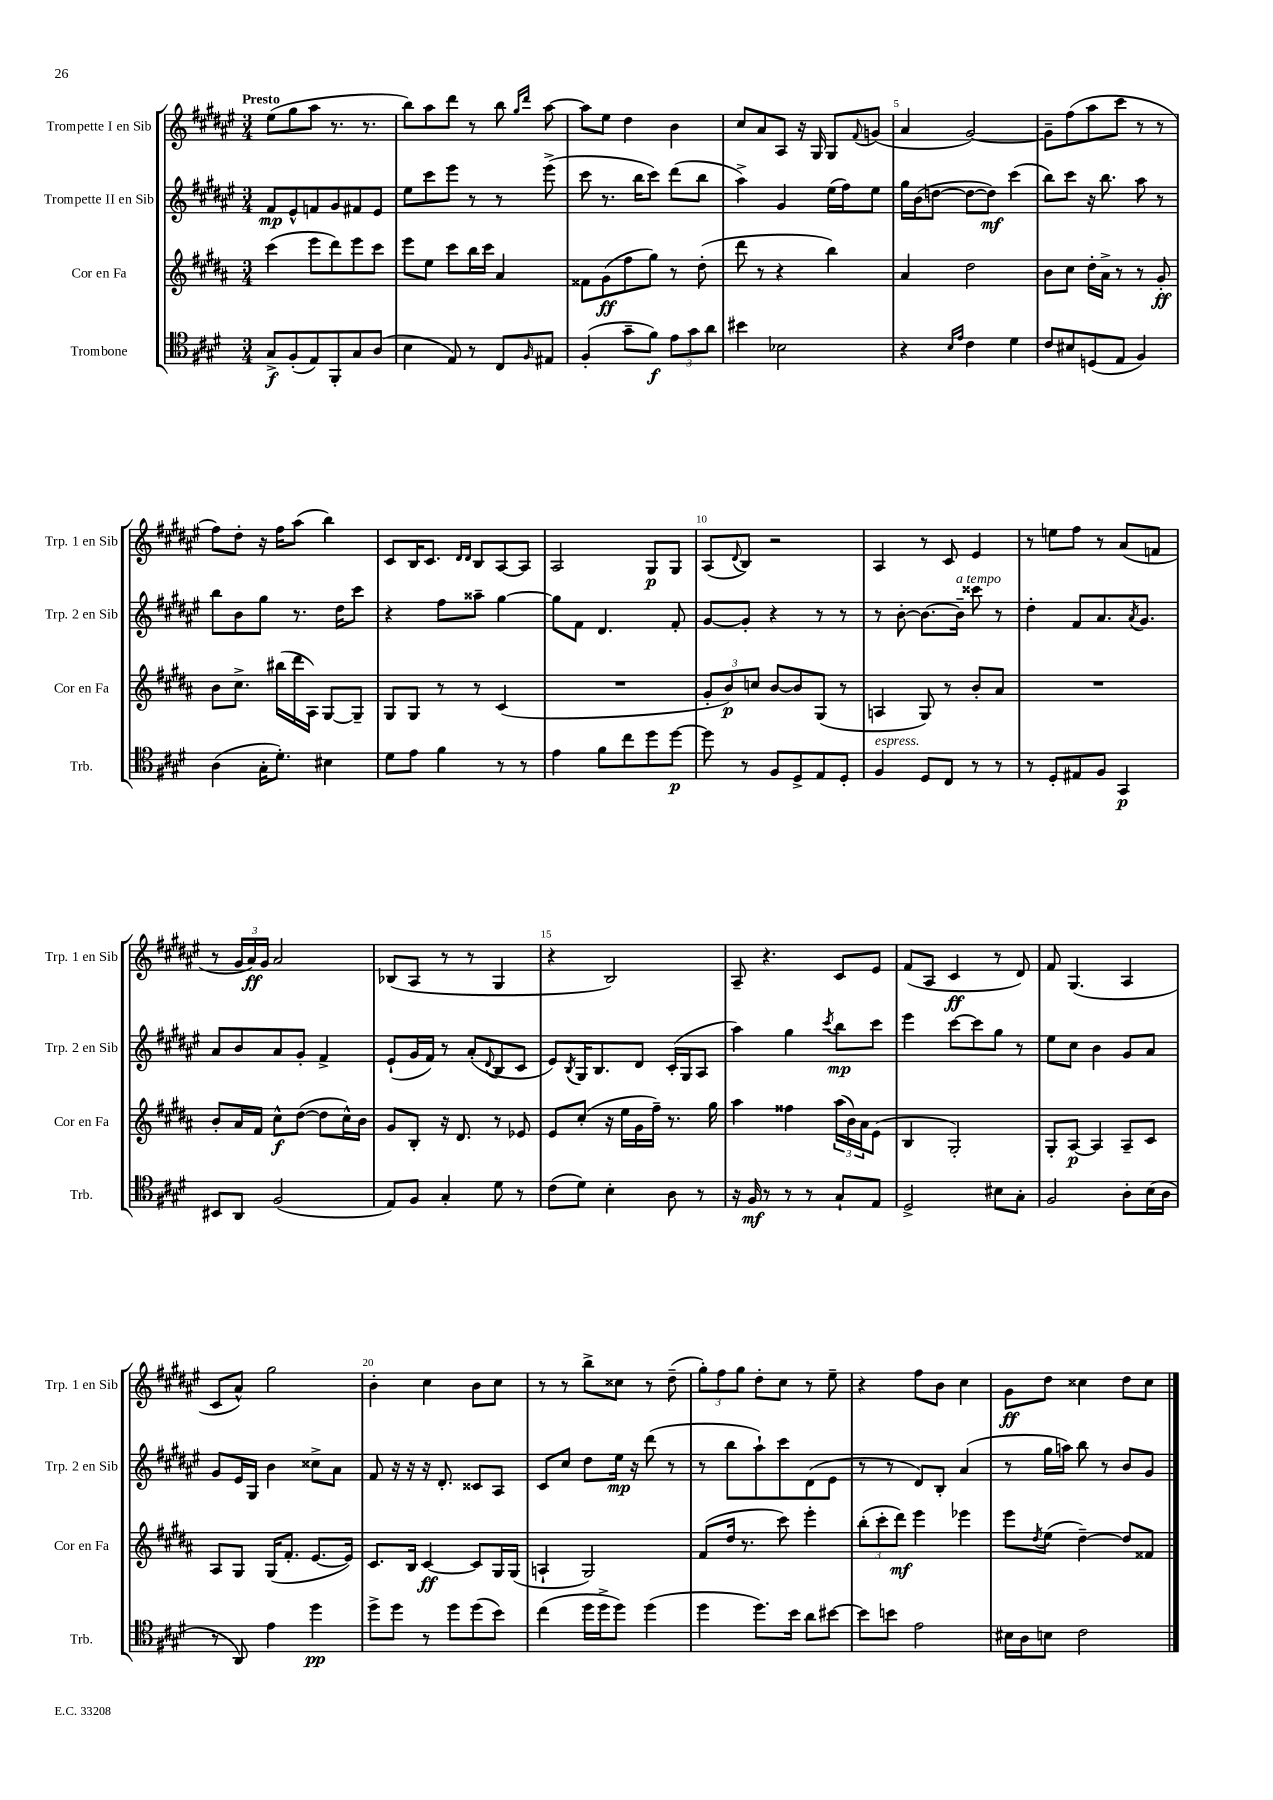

**kern	**dynam	**kern	**dynam	**kern	**dynam	**kern	**dynam
*part4	*part4	*part3	*part3	*part2	*part2	*part1	*part1
*staff4	*staff4	*staff3	*staff3	*staff2	*staff2	*staff1	*staff1
*I"Trombone	*	*I"Cor en Fa	*	*I"Trompette II en Sib	*	*I"Trompette I en Sib	*
*I'Trb.	*	*I'Cor en Fa	*	*I'Trp. 2 en Sib	*	*I'Trp. 1 en Sib	*
*clefC4	*	*clefG2	*	*clefG2	*	*clefG2	*
*k[f#c#g#d#]	*	*k[f#c#g#d#a#]	*	*k[f#c#g#d#a#e#]	*	*k[f#c#g#d#a#e#]	*
*M3/4	*	*M3/4	*	*M3/4	*	*M3/4	*
=1	=1	=1	=1	=1	=1	=1	=1
!	!	!	!	!	!	!LO:TX:a:B:t=Presto	!
8G#^/L	f	(4ccc#\	.	8f#/L	mp	(8ee#\L	.
(8F#'/	.	.	.	8e#^^/	.	8gg#\	.
8E/)	.	8eee\L	.	8fn/	.	8aa#\J	.
8FF#'/	.	8ddd#\)	.	8g#/	.	8.r	.
8G#/	.	8eee\	.	8f#X/	.	.	.
.	.	.	.	.	.	8.r	.
(8A/J	.	8ccc#\J	.	8e#/J	.	.	.
=2	=2	=2	=2	=2	=2	=2	=2
4B\	.	8eee\L	.	8ee#\L	.	8bb\L)	.
.	.	8ee\J	.	8ccc#\	.	8aa#\	.
8E/)	.	8ccc#\L	.	8eee#\J	.	8ddd#\J	.
8r	.	16bb\L	.	8r	.	8r	.
.	.	16ccc#\JJ	.	.	.	.	.
8C#/L	.	4a#/	.	8r	.	8bb\	.
.	.	.	.	.	.	16qqgg#/LL	.
16qqF#/	.	.	.	.	.	16qqddd#/JJ	.
8E#X/J	.	.	.	(8eee#^\	.	[8aa#\	.
=3	=3	=3	=3	=3	=3	=3	=3
(4F#'/	.	8f##X\L	.	8ccc#\	.	8aa#\L]	.
.	.	(8g#\	ff	8.r	.	8ee#\J	.
8g#~\L	.	8ff#\	.	.	.	4dd#\	.
.	.	.	.	16bb\KL	.	.	.
8f#\J)	f	8gg#\J)	.	8ccc#\J)	.	.	.
12e\L	.	8r	.	(8ddd#\L	.	4b\	.
12g#\	.	.	.	.	.	.	.
.	.	(8dd#'\	.	8bb\J	.	.	.
12a\J	.	.	.	.	.	.	.
=4	=4	=4	=4	=4	=4	=4	=4
4b#X\	.	8ddd#\	.	4aa#^\)	.	8cc#/L	.
.	.	8r	.	.	.	8a#/	.
2B-X\	.	4r	.	4g#/	.	8A#/J	.
.	.	.	.	.	.	16r	.
.	.	.	.	.	.	16G#/	.
.	.	4bb\)	.	(16ee#\LL	.	8G#/L	.
.	.	.	.	16ff#\J)	.	.	.
.	.	.	.	.	.	8qqf#/	.
.	.	.	.	8ee#\J	.	(8gn/J	.
=5	=5	=5	=5	=5	=5	=5	=5
4r	.	4a#/	.	16gg#\LL	.	4a#/	.
.	.	.	.	(16b\J	.	.	.
.	.	.	.	[8ddn\J	.	.	.
16qqB/LL	.	.	.	.	.	.	.
16qqe/JJ	.	.	.	.	.	.	.
4c#\	.	2dd#\	.	8dd\L_	.	[2g#/)	.
.	.	.	.	8dd\J])	mf	.	.
4d#\	.	.	.	(4ccc#\	.	.	.
=6	=6	=6	=6	=6	=6	=6	=6
8c#/L	.	8b\L	.	8bb\L)	.	8g#~\L]	.
8B#X/	.	8cc#\J	.	8ccc#\J	.	(8ff#\	.
(8Dn/	.	16dd#'\LL	.	16r	.	8aa#\	.
.	.	16a#^\JJ	.	8.bb\	.	.	.
8E/J	.	8r	.	.	.	8ccc#\J	.
4F#/)	.	8r	.	8aa#\	.	8r	.
.	.	8g#'/	ff	8r	.	8r	.
!!LO:LB:g=z
=7	=7	=7	=7	=7	=7	=7	=7
(4A\	.	8b\L	.	8bb\L	.	8ff#\L)	.
.	.	8.cc#^\J	.	8b\	.	8dd#'\J	.
16G#'\KL	.	.	.	8gg#\J	.	16r	.
8.d#'\J)	.	(16bb#X\LL	.	.	.	16ff#\KL	.
.	.	16ddd#\	.	8.r	.	(8aa#\J	.
.	.	16A#\JJ)	.	.	.	.	.
4B#X\	.	[8G#/L	.	.	.	4bb\)	.
.	.	.	.	16dd#\KL	.	.	.
.	.	8G#~/J]	.	8ccc#\J	.	.	.
=8	=8	=8	=8	=8	=8	=8	=8
8d#\L	.	8G#/L	.	4r	.	8c#/L	.
8e\J	.	8G#/J	.	.	.	16B/K	.
.	.	.	.	.	.	8.c#/J	.
4f#\	.	8r	.	8ff#\L	.	.	.
.	.	.	.	.	.	16qqd#/LL	.
.	.	.	.	.	.	16qqd#/JJ	.
.	.	8r	.	8aa##X~\J	.	8B/L	.
8r	.	(4c#/	.	[4gg#\	.	[8A#/	.
8r	.	.	.	.	.	8A#/J]	.
=9	=9	=9	=9	=9	=9	=9	=9
4e\	.	2.r	.	8gg#\L]	.	2A#/	.
.	.	.	.	8f#\J	.	.	.
8f#\L	.	.	.	4.d#/	.	.	.
8cc#\	.	.	.	.	.	.	.
8dd#\	.	.	.	.	.	8G#/L	p
[8dd#\J	p	.	.	8f#'/	.	8G#/J	.
=10	=10	=10	=10	=10	=10	=10	=10
8dd#\]	.	12g#'/L	.	[8g#/L	.	(8A#/L	.
.	.	12b/)	p	.	.	.	.
.	.	.	.	.	.	8qqd#/	.
8r	.	.	.	8g#'/J]	.	8B/J)	.
.	.	12ccn/J	.	.	.	.	.
8F#/L	.	[8b/L	.	4r	.	2r	.
8D#^/	.	8b/]	.	.	.	.	.
8E/	.	(8G#/J	.	8r	.	.	.
8D#'/J	.	8r	.	8r	.	.	.
=11	=11	=11	=11	=11	=11	=11	=11
!LO:TX:a:i:t=espress.	!	!	!	!	!	!	!
4F#/	.	4An/	.	8r	.	4A#/	.
.	.	.	.	[8b'\	.	.	.
8D#/L	.	8G#/)	.	8.b\L_	.	8r	.
8C#/J	.	8r	.	.	.	8c#/	.
!	!	!	!	!LO:TX:a:i:t=a tempo	!	!	!
.	.	.	.	16b~\Jk]	.	.	.
8r	.	8b'/L	.	8ccc##X\	.	4e#/	.
8r	.	8a#/J	.	8r	.	.	.
=12	=12	=12	=12	=12	=12	=12	=12
8r	.	2.r	.	4dd#'\	.	8r	.
8D#'/L	.	.	.	.	.	8een\L	.
8E#X/	.	.	.	8f#/L	.	8ff#\J	.
8F#/J	.	.	.	8.a#/	.	8r	.
4GG#/	p	.	.	.	.	(8a#/L	.
.	.	.	.	8qa#/	.	.	.
.	.	.	.	8.g#/J	.	.	.
.	.	.	.	.	.	8fn/J	.
!!LO:LB:g=z
=13	=13	=13	=13	=13	=13	=13	=13
8BB#X/L	.	8b'/L	.	8a#/L	.	8r	.
8AA/J	.	16a#/L	.	8b/	.	24g#/LL	.
.	.	.	.	.	.	24a#/)	ff
.	.	16f#/JJ	.	.	.	.	.
.	.	.	.	.	.	24g#/JJ	.
(2F#/	.	8cc#^^\L	f	8a#/	.	2a#/	.
.	.	([8dd#\J	.	8g#'/J	.	.	.
.	.	8dd#\L]	.	4f#^/	.	.	.
.	.	16cc#^^\L)	.	.	.	.	.
.	.	16b\JJ	.	.	.	.	.
=14	=14	=14	=14	=14	=14	=14	=14
8E/L)	.	8g#/L	.	(8e#`/L	.	(8B-X/L	.
8F#/J	.	8B'/J	.	16g#/L	.	8A#/J	.
.	.	.	.	16f#/JJ)	.	.	.
4G#'/	.	16r	.	8r	.	8r	.
.	.	8.d#/	.	.	.	.	.
.	.	.	.	(8a#'/L	.	8r	.
.	.	.	.	8qqd#/	.	.	.
8d#\	.	8r	.	8B/	.	4G#/	.
8r	.	8e-X/	.	8c#/J	.	.	.
=15	=15	=15	=15	=15	=15	=15	=15
(8c#\L	.	8e/L	.	8e#/L)	.	4r	.
.	.	.	.	8qB/	.	.	.
8d#\J)	.	(8cc#'/J	.	16G#/K	.	.	.
.	.	.	.	8.B/	.	.	.
4B'\	.	16r	.	.	.	2B/)	.
.	.	16ee\LL	.	.	.	.	.
.	.	16g#\	.	8d#/J	.	.	.
.	.	16ff#~\JJ)	.	.	.	.	.
8A\	.	8.r	.	(16c#'/LL	.	.	.
.	.	.	.	16G#/J	.	.	.
8r	.	.	.	8A#/J	.	.	.
.	.	16gg#\	.	.	.	.	.
=16	=16	=16	=16	=16	=16	=16	=16
16r	.	4aa#\	.	4aa#\)	.	8A#~/	.
16F#/	mf	.	.	.	.	.	.
8r	.	.	.	.	.	4.r	.
8r	.	4ff##X\	.	4gg#\	.	.	.
8r	.	.	.	.	.	.	.
.	.	.	.	8qccc#/	.	.	.
8G#`/L	.	(24aa#\LL	.	8bb\L	mp	8c#/L	.
.	.	24b\)	.	.	.	.	.
.	.	24a#\J	.	.	.	.	.
8E/J	.	(8e\J	.	8ccc#\J	.	8e#/J	.
=17	=17	=17	=17	=17	=17	=17	=17
2D#^/	.	4B/	.	4eee#\	.	(8f#/L	.
.	.	.	.	.	.	8A#/J	.
.	.	2G#'/)	.	[8ccc#\L	.	4c#/	ff
.	.	.	.	8ccc#\]	.	.	.
8B#X\L	.	.	.	8gg#\J	.	8r	.
8G#'\J	.	.	.	8r	.	8d#/)	.
=18	=18	=18	=18	=18	=18	=18	=18
2F#/	.	8G#'/L	.	8ee#\L	.	8f#/	.
.	.	[8A#/J	p	8cc#\J	.	(4.G#/	.
.	.	4A#/]	.	4b\	.	.	.
8A'\L	.	8A#~/L	.	8g#/L	.	4A#/	.
(16B\L	.	8c#/J	.	8a#/J	.	.	.
16A\JJ	.	.	.	.	.	.	.
!!LO:LB:g=z
=19	=19	=19	=19	=19	=19	=19	=19
8r	.	8A#/L	.	8g#/L	.	8c#/L	.
8AA/)	.	8G#/J	.	16e#/L	.	8a#^^/J)	.
.	.	.	.	16G#/JJ	.	.	.
4e\	.	(16G#/KL	.	4b\	.	2gg#\	.
.	.	8.f#'/J	.	.	.	.	.
4dd#\	pp	[8.e/L	.	8cc##X^\L	.	.	.
.	.	.	.	8a#\J	.	.	.
.	.	16e/Jk])	.	.	.	.	.
=20	=20	=20	=20	=20	=20	=20	=20
8dd#^\L	.	8.c#/L	.	8f#/	.	4b'\	.
8dd#\J	.	.	.	16r	.	.	.
.	.	16B/Jk	.	16r	.	.	.
8r	.	[4c#/	ff	16r	.	4cc#\	.
.	.	.	.	8.d#'/	.	.	.
8dd#\L	.	.	.	.	.	.	.
(8dd#\	.	8c#/L]	.	8c##X/L	.	8b\L	.
8b\J)	.	16G#/L	.	8A#/J	.	8cc#\J	.
.	.	(16G#/JJ	.	.	.	.	.
=21	=21	=21	=21	=21	=21	=21	=21
(4cc#\	.	4An`/	.	8c#/L	.	8r	.
.	.	.	.	8cc#/J	.	8r	.
16dd#\LL	.	2G#/)	.	8dd#\L	.	8bb^\L	.
16dd#^\J	.	.	.	.	.	.	.
8dd#\J)	.	.	.	16ee#\Jk	mp	8cc##X\J	.
.	.	.	.	16r	.	.	.
(4dd#\	.	.	.	(8ddd#\	.	8r	.
.	.	.	.	8r	.	(8dd#~\	.
=22	=22	=22	=22	=22	=22	=22	=22
4dd#\	.	(8f#/L	.	8r	.	12gg#'\L)	.
.	.	.	.	.	.	12ff#\	.
.	.	16dd#/Jk	.	8bb\L	.	.	.
.	.	.	.	.	.	12gg#\J	.
.	.	8.r	.	.	.	.	.
8.dd#\L)	.	.	.	8aa#`\)	.	8dd#'\L	.
.	.	8ccc#\)	.	8ccc#\	.	8cc#\J	.
16b\Jk	.	.	.	.	.	.	.
8a\L	.	4eee'\	.	(8d#\	.	8r	.
[8b#X\J	.	.	.	8e#\J	.	8ee#~\	.
=23	=23	=23	=23	=23	=23	=23	=23
8b#\L]	.	(12bb'\L	.	8r	.	4r	.
.	.	12ccc#'\	.	.	.	.	.
8bn\J	.	.	.	8r	.	.	.
.	.	12ddd#\J)	mf	.	.	.	.
2e\	.	4eee\	.	8d#/L)	.	8ff#\L	.
.	.	.	.	8B'/J	.	8b\J	.
.	.	4eee-X\	.	(4a#/	.	4cc#\	.
=24	=24	=24	=24	=24	=24	=24	=24
16B#X\LL	.	8eee\L	.	8r	.	8g#\L	ff
16A\J	.	.	.	.	.	.	.
.	.	8qdd#/	.	.	.	.	.
8Bn\J	.	(8ee\J	.	16gg#\LL	.	8dd#\J	.
.	.	.	.	16aan\JJ)	.	.	.
2c#\	.	[4dd#~\)	.	8bb\	.	4cc##X\	.
.	.	.	.	8r	.	.	.
.	.	8dd#/L]	.	8b/L	.	8dd#\L	.
.	.	8f##X/J	.	8g#/J	.	8cc##\J	.
==	==	==	==	==	==	==	==
*-	*-	*-	*-	*-	*-	*-	*-
